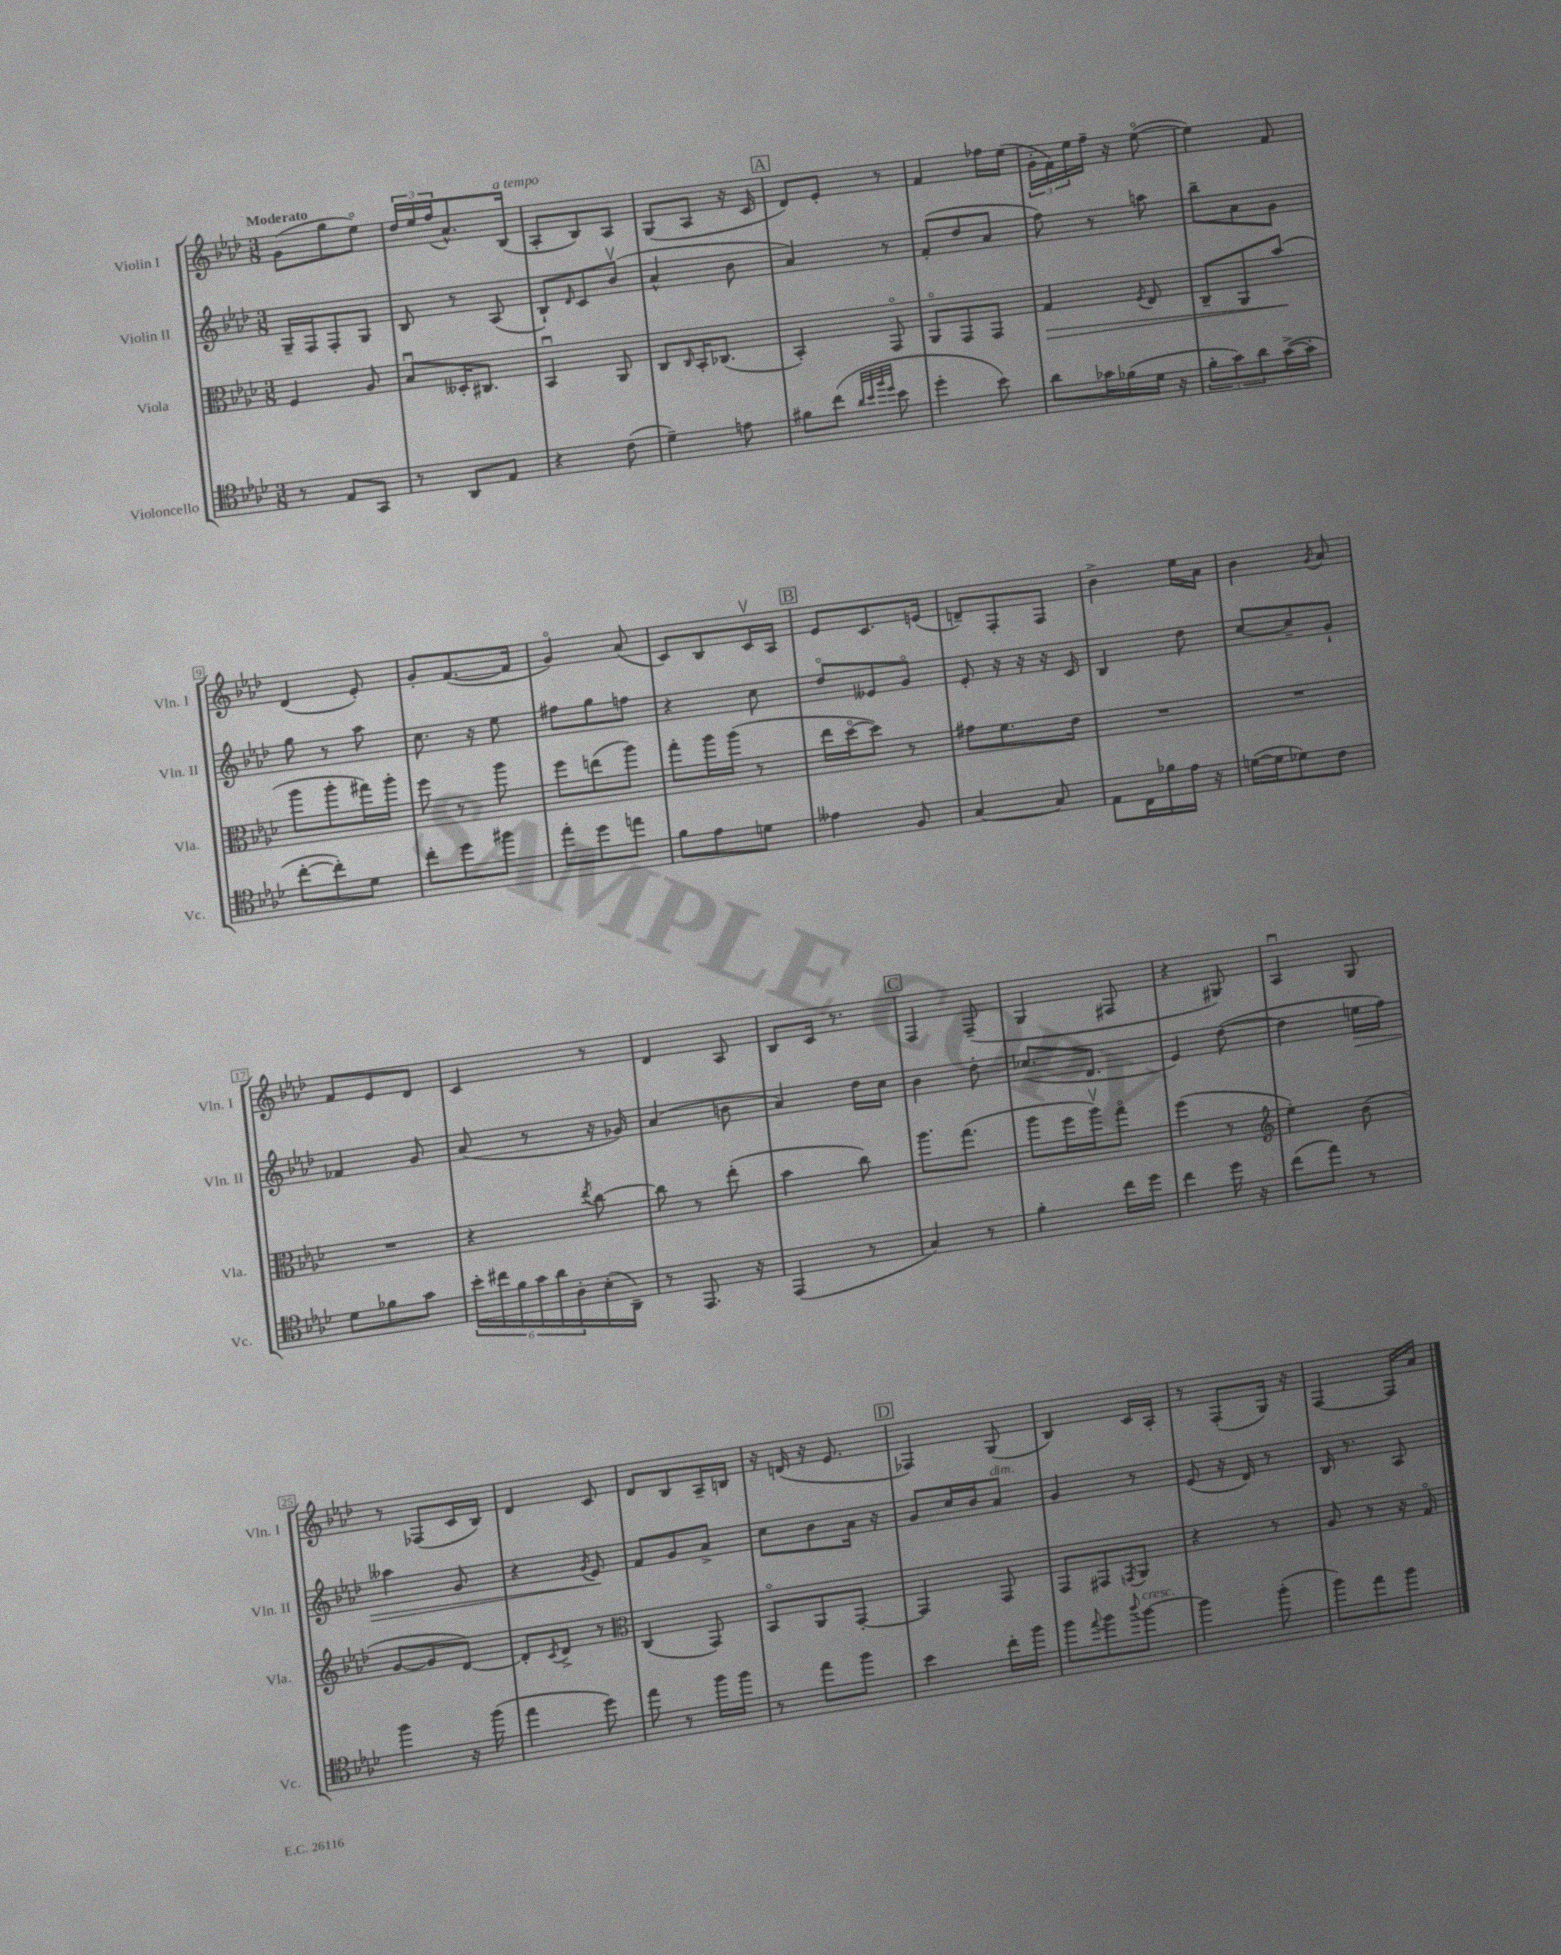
<<
\new StaffGroup <<
\new Staff = "s0" \with { instrumentName = "Violin I" shortInstrumentName = "Vln. I" } {
    \clef treble \key aes \major \numericTimeSignature \time 3/8 \tempo "Moderato"
    g'8( g''8 ees''8\flageolet) |
    \tuplet 3/2 { des''16 ees''16 f''16( } aes'8.-^) bes16^\markup { \italic "a tempo" }( |
    aes8-. bes8) aes8 |
    g8( aes8 r16 c'16 |
    \mark \markup { \box "A" } des'8) ees'8-. r8 |
    f'4 fes''16 ees''16( |
    \tuplet 3/2 { g'16-. f'16) ees''16 } f''16-- r16 ees''8~\flageolet( |
    ees''4) f'8 |
    des'4( ees'8-.) |
    g'8-. f'8.~( f'16 |
    g'4\flageolet) aes'8( |
    c'8) bes8 c'16\upbow aes16 |
    \mark \markup { \box "B" } ees'8 c'8. e'16( |
    d'8--) f8-. f8 |
    bes'4-> ees''16 aes'16 |
    bes'4 \acciaccatura { g'8 } aes'8 |
    f'8 ees'8 des'8 |
    c'4 r8 |
    des'4 aes8 |
    bes8 c'16 r8. |
    \mark \markup { \box "C" } f4 f8--( |
    g4 fis8 |
    r4 gis8) |
    aes4\downbow g8 |
    r8 fes8( c'16 bes16) |
    des'4 c'8 |
    des'8 bes8 aes16-- b16 |
    r16 d'16( r16 ees'8. |
    \mark \markup { \box "D" } fes4) g8( |
    bes4) c'16 aes16-. |
    r8 f8-.( g16) r16 |
    f4~ f16 aes'16 \bar "|." |
}
\new Staff = "s1" \with { instrumentName = "Violin II" shortInstrumentName = "Vln. II" } {
    \clef treble \key aes \major \numericTimeSignature \time 3/8
    g16-- f16 f8-. g8 |
    bes8 r8 aes8( |
    bes8-!) \grace { des'16 } c'8 bes'8\upbow( |
    aes'4-^ bes'8 |
    \mark \markup { \box "A" } aes'4) r8 |
    f'8-.( des''8 aes'8 |
    f''8) r8 a''8 |
    bes''8-- aes'8 g'8 |
    g''8 r8 aes''8 |
    c''8. r16 ees''8 |
    fis''8 g''8 f''8 |
    r4 c''8 |
    \mark \markup { \box "B" } des''8\flageolet eeses'8 g'8\flageolet |
    ees'8-. r16 r16 r16 c'16 |
    bes4 des''8 |
    c''8~ c''8-- g'8-! |
    fes'4 g'8 |
    aes'8( r8 r16 ges'16) |
    aes'4( b'8 |
    aes'4) des''16 c''16 |
    \mark \markup { \box "C" } bes'4 des''8-. |
    ces''8.( des'8. |
    ees'4) des''8~( |
    des''4 e''16\> f''16) |
    aeses''4 g'8 |
    r4 \acciaccatura { g'8 } ees'8\! |
    f'8 g'8 aes'8-> |
    c''8 bes'8 aes'16 r16 |
    \mark \markup { \box "D" } g'8 c''16 bes'16 aes'8^\markup { \italic "dim." } |
    g'4 r8 |
    ees'8( r16 des'16) r8 |
    bes16 r8. aes8 \bar "|." |
}
\new Staff = "s2" \with { instrumentName = "Viola" shortInstrumentName = "Vla." } {
    \clef alto \key aes \major \numericTimeSignature \time 3/8
    f4 aes8 |
    bes8\downbow deses16-. cis8. |
    bes,4\downbow aes,8 |
    c8 \grace { c16 } bes,16-. ces8.( |
    \mark \markup { \box "A" } bes,4-.) g,8\flageolet |
    aes,8\flageolet g,8 g,8 |
    g4\> \acciaccatura { f8 } ees8 |
    c8-- aes,8 bes'8\!( |
    aes''8 aes''8-. gis''16) aes''16-. |
    f''8 r8 aes''8 |
    f''8 e''8( aes''8) |
    g''8-. aes''16 aes''16( r8 |
    \mark \markup { \box "B" } ees''16 des''16~\flageolet des''8) r8 |
    gis'8 f'8. ees'16 |
    R4. |
    R4. |
    R4. |
    r4 \acciaccatura { ees''8 } c''8~ |
    c''8 r8 ees''8-.( |
    bes'4 c''8) |
    \mark \markup { \box "C" } aes''8. g''8.( |
    aes''8 f''16 aes''16\upbow) g''8\flageolet |
    f''4( r8 |
    \clef treble ees''4-.) bes'8( |
    g'8~ g'8 des'8~) |
    des'8-. \acciaccatura { c'8 } des'8-> r8 |
    \clef alto c4( g,8) |
    bes,8\flageolet aes,8 g,8~-. |
    \mark \markup { \box "D" } g,4 g,8 |
    g,8 gis,8 \acciaccatura { g,8 } aes,8 |
    r4 r8 |
    aes8 r8 r16 g16\flageolet \bar "|." |
}
\new Staff = "s3" \with { instrumentName = "Violoncello" shortInstrumentName = "Vc." } {
    \clef tenor \key aes \major \numericTimeSignature \time 3/8
    r8 ees8 g,8 |
    r8 aes,8 ees8 |
    r4 c'8( |
    des'4--) e'8 |
    \mark \markup { \box "A" } fis'8 c''8( \grace { aes'32 bes'32 f''32 des''32 } bes'8 |
    des''4-. bes'8) |
    aes'8 ges'16 fes'16( des'16 r16 |
    \tuplet 3/2 { f'8-. g'8) aes'8 } g'16~->( g'16-. |
    c''8~-. c''8-.) des'8 |
    c''8-. des''8 fis''8 |
    ees''8-. des''8 e''8 |
    f'8 ees'8 d'8 |
    \mark \markup { \box "B" } eeses'4 f8 |
    g4~ g8 |
    ees8 c16 fes'16 ees'16 r16 |
    d'16~( d'16 des'8) c'8 |
    des'8 fes'8 g'8 |
    \tuplet 6/4 { bes'16-. cis''16 f'16 g'16 aes'16 aes16-. } bes16-.( aes,16--) |
    r8 ees,8. r16 |
    ees,4( r8 |
    \mark \markup { \box "C" } g4) r8 |
    f'4-. c''16 des''16 |
    c''4 des''16 r16 |
    c''8( ees''8) r8 |
    f''4 r16 f''16( |
    ees''4 des''8) |
    ees''8 r8 f''16 f''16 |
    r8 ees''8 f''8 |
    \mark \markup { \box "D" } bes'4 c''16-. f''16 |
    f''8 \appoggiatura { ees''8 } f''8 \appoggiatura { aes''8 } f''8~^\markup { \italic "cresc." } |
    f''4 f''8-.( |
    f''8) ees''8 f''8 \bar "|." |
}
>>
>>
\layout { \context { \Score \override BarNumber.stencil = #(make-stencil-boxer 0.1 0.3 ly:text-interface::print) } }
